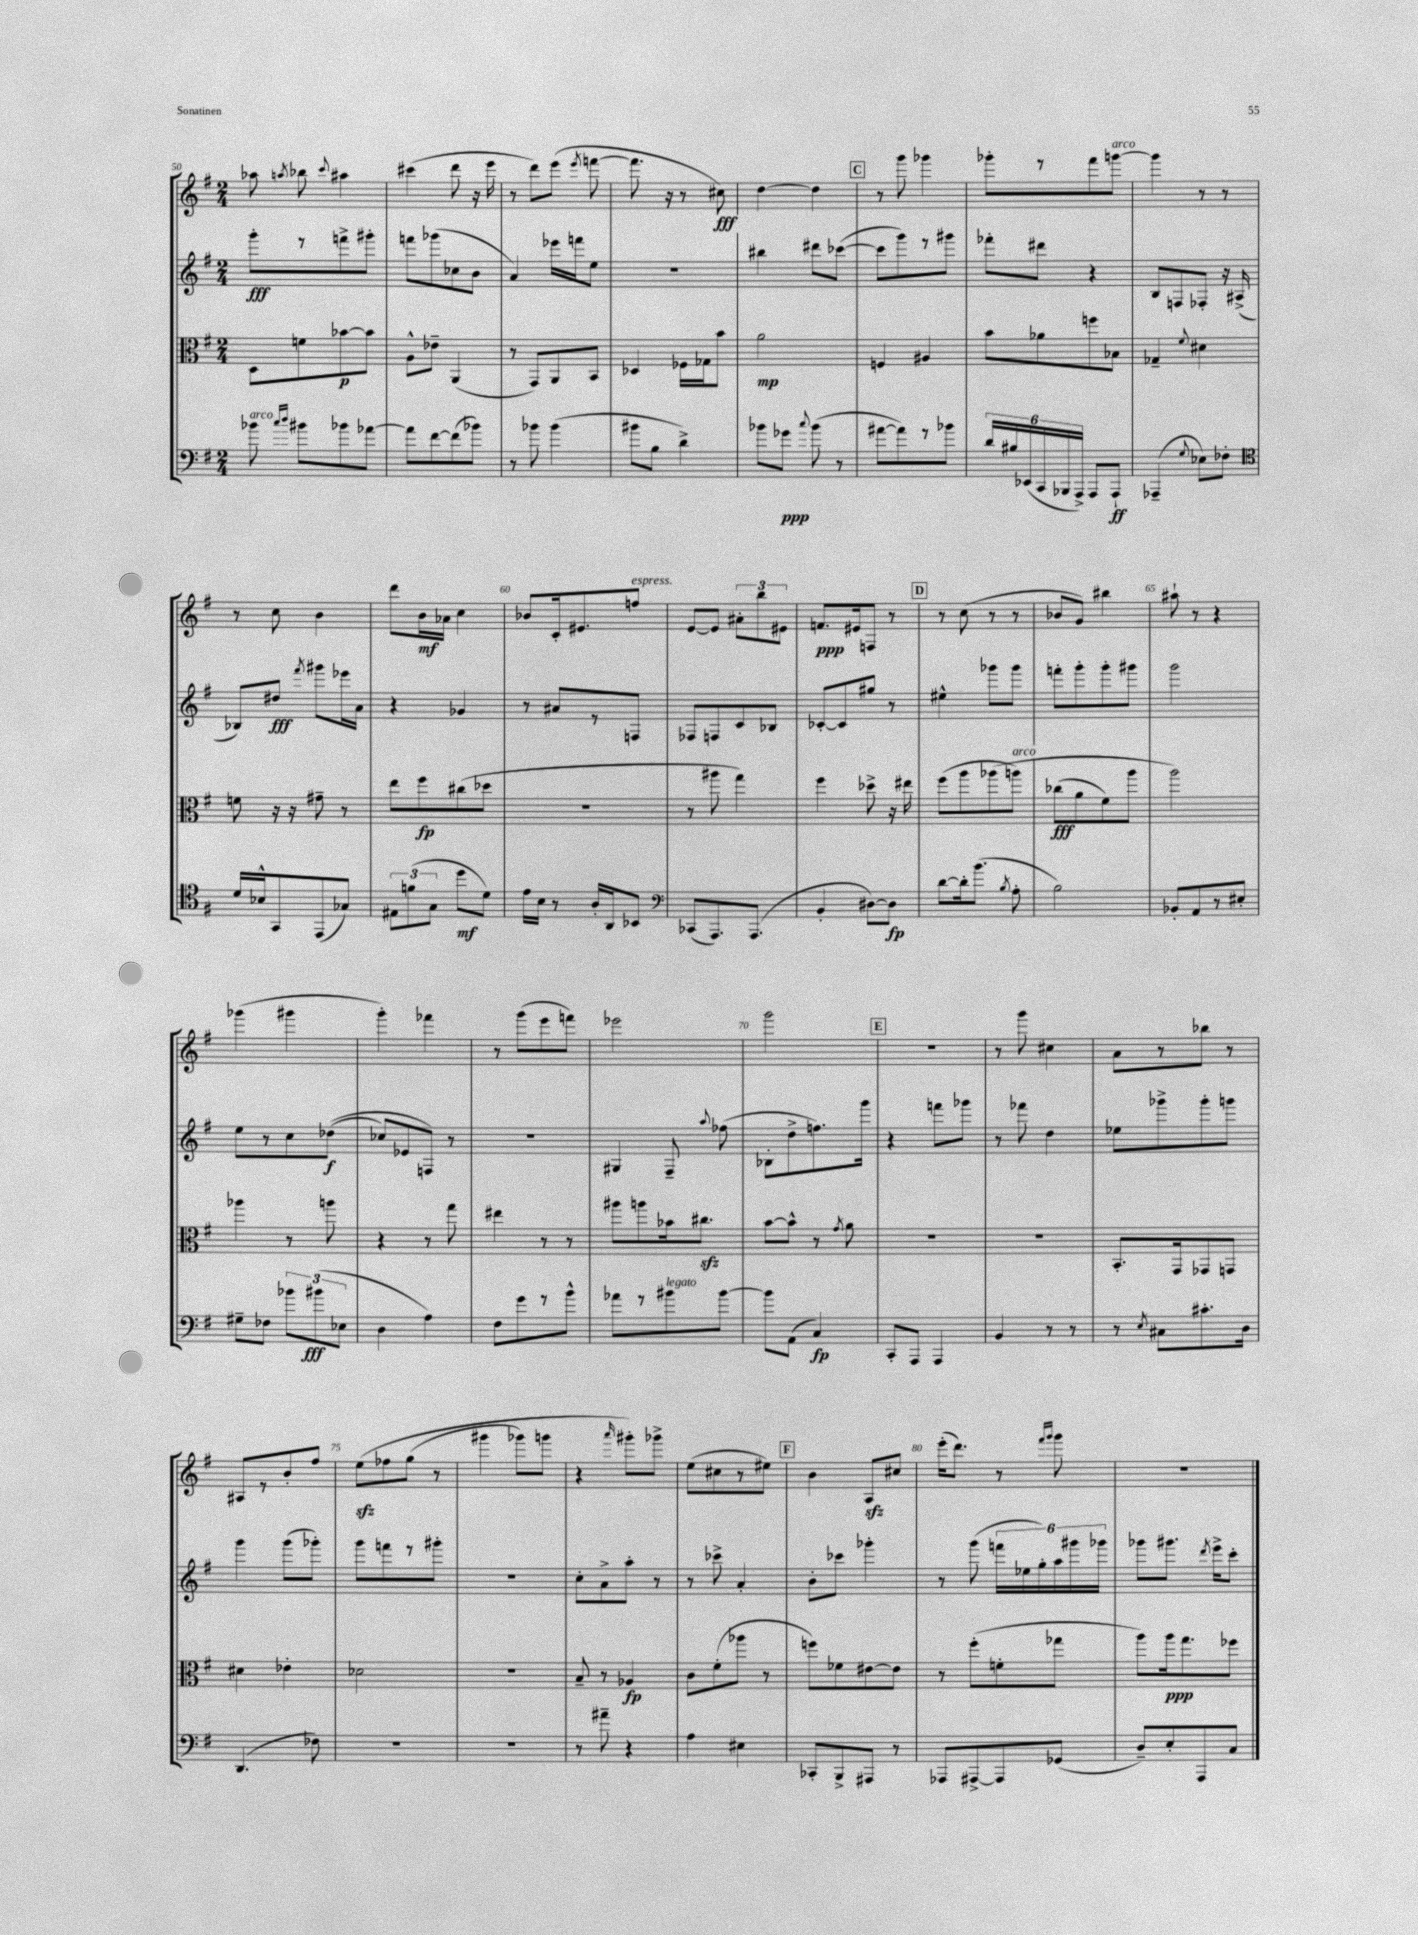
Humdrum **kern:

**kern	**dynam	**kern	**dynam	**kern	**dynam	**kern	**dynam
*part4	*part4	*part3	*part3	*part2	*part2	*part1	*part1
*staff4	*staff4	*staff3	*staff3	*staff2	*staff2	*staff1	*staff1
*clefF4	*	*clefC3	*	*clefG2	*	*clefG2	*
*k[f#]	*	*k[f#]	*	*k[f#]	*	*k[f#]	*
*M2/4	*	*M2/4	*	*M2/4	*	*M2/4	*
=50	=50	=50	=50	=50	=50	=50	=50
!LO:TX:a:i:t=arco	!	!	!	!	!	!	!
8b-X\	.	8D\L	.	8ggg'\L	fff	8aa-X\	.
16qqcc/LL	.	.	.	.	.	.	.
16qqdd/JJ	.	.	.	.	.	8qaan/	.
8b#X\L	.	8fn\	.	8r	.	8bb-X\	.
.	.	.	.	.	.	8qqccc/	.
8b-X\	.	[8b-X\	p	8fffn^\	.	4aa#X\	.
[8a-X\J	.	8b-\J]	.	8ggg#X'\J	.	.	.
=51	=51	=51	=51	=51	=51	=51	=51
8a-\L]	.	8A^^\L	.	8fffn\L	.	(4ccc#X\	.
[8f#\	.	8e-X~\J	.	(8ggg-X\	.	.	.
(8f#\]	.	(4AA/	.	8cc-X\	.	8ddd\	.
8b-X\J)	.	.	.	8b\J	.	16r	.
.	.	.	.	.	.	16eee\	.
=52	=52	=52	=52	=52	=52	=52	=52
8r	.	8r	.	4a/)	.	8r	.
8b-X\	.	8GG/L)	.	.	.	8ddd\L)	.
(4b-\	.	8AA/	.	16eee-X\LL	.	(8eee\J	.
.	.	.	.	16fffn\J	.	.	.
.	.	.	.	.	.	8qeee/	.
.	.	8BB/J	.	8ee\J	.	[8fffn\	.
=53	=53	=53	=53	=53	=53	=53	=53
8b#X\L	.	4D-X/	.	2r	.	8.fff\]	.
8B\J	.	.	.	.	.	.	.
.	.	.	.	.	.	16r	.
4d^\)	.	16F-X\LL	.	.	.	8r	.
.	.	16G-X\J	.	.	.	.	.
.	.	8b\J	.	.	.	8cc#X\)	fff
=54	=54	=54	=54	=54	=54	=54	=54
8b-X\L	.	2a\	mp	4bb#X\	.	[4dd\	.
8g-X\J	ppp	.	.	.	.	.	.
8qqcc/	.	.	.	.	.	.	.
(8b-\	.	.	.	8ddd#X\L	.	4dd\]	.
8r	.	.	.	([8ccc-X\J	.	.	.
!!LO:REH:place=s1:t=C
=55	=55	=55	=55	=55	=55	=55	=55
[8a#X\L	.	4Fn/	.	8ccc-\L]	.	8r	.
8a#\])	.	.	.	8ggg\)	.	8ggg\	.
8r	.	4A#X/	.	8r	.	4ggg-X\	.
8b-X\J	.	.	.	8ggg#X\J	.	.	.
=56	=56	=56	=56	=56	=56	=56	=56
24d/LL	.	8b\L	.	8fff-X'\L	.	8ggg-X'\L	.
24B#X/	.	.	.	.	.	.	.
(24EE-X/	.	.	.	.	.	.	.
24CC/	.	8a-X\	.	8ddd#X\J	.	8r	.
24BBB-X/	.	.	.	.	.	.	.
24AAA^/JJ)	.	.	.	.	.	.	.
8AAA/L	.	8ffn\	.	4r	.	8fff#\	.
!	!	!	!	!	!	!LO:TX:a:i:t=arco	!
8AAA`/J	ff	8B-X\J	.	.	.	[8gggn\J	.
=57	=57	=57	=57	=57	=57	=57	=57
(4AAA-X~/	.	4G-X~/	.	8B/L	.	4ggg\]	.
.	.	.	.	8Fn/	.	.	.
8qqG/	.	8qqf#/	.	.	.	.	.
8E-X\L)	.	4d#X\	.	8F-X'/J	.	8r	.
8F-X'\J	.	.	.	16r	.	8r	.
.	.	.	.	(16A#X^/	.	.	.
!!LO:LB:g=z
=58	=58	=58	=58	=58	=58	=58	=58
*clefC4	*	*	*	*	*	*	*
16d/LL	.	8fn\	.	8B-X/L)	.	8r	.
16B-X^^/J	.	.	.	.	.	.	.
8GG/	.	16r	.	8dd#X/J	fff	8cc\	.
.	.	16r	.	.	.	.	.
.	.	.	.	8qfff#/	.	.	.
(8EE/	.	8g#X~\	.	8ggg#X\L	.	4b\	.
8G-X/J)	.	8r	.	16eee-X\L	.	.	.
.	.	.	.	16a\JJ	.	.	.
=59	=59	=59	=59	=59	=59	=59	=59
12E#X\L	.	8ee\L	.	4r	.	8ddd\L	.
(12fn\	.	.	.	.	.	.	.
.	.	8ff#\	fp	.	.	16b\L	mf
12G\J	.	.	.	.	.	.	.
.	.	.	.	.	.	16a-X\JJ	.
8dd\L	mf	(8cc#X\	.	4g-X/	.	4cc\	.
8d\J)	.	8dd-X\J	.	.	.	.	.
=60	=60	=60	=60	=60	=60	=60	=60
16e\LL	.	2r	.	8r	.	8b-X/L	.
16B\JJ	.	.	.	.	.	.	.
8r	.	.	.	8a#X/L	.	16c'/k	.
.	.	.	.	.	.	8.e#X/	.
16A'/LL	.	.	.	8r	.	.	.
16AA/J	.	.	.	.	.	.	.
!	!	!	!	!	!	!LO:TX:a:i:t=espress.	!
8BB-X/J	.	.	.	8Fn/J	.	8ffn/J	.
=61	=61	=61	=61	=61	=61	=61	=61
*clefF4	*	*	*	*	*	*	*
(8CC-X/L	.	8r	.	8F-X/L	.	[8e/L	.
8.AAA/)	.	8aa#X\	.	8Fn/	.	8e/J]	.
.	.	4gg\)	.	8c/	.	12a#X'\L	.
(8.AAA/J	.	.	.	.	.	.	.
.	.	.	.	.	.	12bb\	.
.	.	.	.	8B-X/J	.	.	.
.	.	.	.	.	.	12e#X\J	.
=62	=62	=62	=62	=62	=62	=62	=62
4BB'/	.	4ff#\	.	[8c-X'/L	.	8.fn/L	ppp
.	.	.	.	8c-/]	.	.	.
.	.	.	.	.	.	16e#X/k	.
[8D#X\L)	.	8dd-X^\	.	8gg#X/J	.	8Fn/J	.
8D#\J]	fp	16r	.	8r	.	8r	.
.	.	16ee#X\	.	.	.	.	.
!!LO:REH:place=s1:t=D
=63	=63	=63	=63	=63	=63	=63	=63
[8d\L	.	(8ff#\L	.	4ee#X^^\	.	8r	.
16d'\k]	.	8aa\	.	.	.	(8cc\	.
(8.b\J	.	.	.	.	.	.	.
.	.	(8aa-X\	.	8ggg-X\L	.	8r	.
8qB/	.	.	.	.	.	.	.
!	!	!LO:TX:a:i:t=arco	!	!	!	!	!
8A'\	.	8aan\J)	.	8ggg-\J	.	8r	.
=64	=64	=64	=64	=64	=64	=64	=64
2B\)	.	(8cc-X\L	fff	8fffn'\L	.	8b-X/L	.
.	.	8a\	.	8ggg'\	.	8g/J)	.
.	.	8f#\)	.	8ggg'\	.	4bb#X\	.
.	.	8aa\J	.	8ggg#X\J	.	.	.
=65	=65	=65	=65	=65	=65	=65	=65
8BB-X'/L	.	2aa\)	.	2ggg\	.	8aa#X`\	.
8AA/	.	.	.	.	.	8r	.
8r	.	.	.	.	.	4r	.
8E#X'/J	.	.	.	.	.	.	.
!!LO:LB:g=z
=66	=66	=66	=66	=66	=66	=66	=66
8G#X~\L	.	4aa-X\	.	8ee\L	.	(4ggg-X\	.
8F-X\J	.	.	.	8r	.	.	.
12b-X\L	.	8r	.	8cc\	.	4ggg#X\	.
(12b#X\	fff	.	.	.	.	.	.
.	.	8aan\	.	((8dd-X\J	f	.	.
12E-X\J	.	.	.	.	.	.	.
=67	=67	=67	=67	=67	=67	=67	=67
4D\	.	4r	.	8cc-X/L)	.	4ggg'\)	.
.	.	.	.	8e-X/	.	.	.
4A\)	.	8r	.	8Fn/J)	.	4fff-X\	.
.	.	8gg\	.	8r	.	.	.
=68	=68	=68	=68	=68	=68	=68	=68
8F#\L	.	4ee#X\	.	2r	.	8r	.
8g\	.	.	.	.	.	(8ggg\L	.
8r	.	8r	.	.	.	8eee\	.
8b^^\J	.	8r	.	.	.	8fffn\J)	.
=69	=69	=69	=69	=69	=69	=69	=69
8a-X\L	.	8aa#X\L	.	4G#X/	.	2eee-X\	.
8r	.	8aan\	.	.	.	.	.
!LO:TX:a:i:t=legato	!	!	!	!	!	!	!
8b#X\	.	16b-X\k	.	8F#~/	.	.	.
.	.	8.cc#Xzz\J	.	.	.	.	.
.	.	.	.	8qqaa/	.	.	.
[8b#\J	.	.	.	(8ff-X\	.	.	.
=70	=70	=70	=70	=70	=70	=70	=70
8b#\L]	.	[8b\L	.	8B-X'\L	.	2ggg\	.
(8AA\J	.	8b^^\J]	.	8dd^\	.	.	.
4C/)	fp	8r	.	8.ffn\)	.	.	.
.	.	8qg/	.	.	.	.	.
.	.	8a\	.	.	.	.	.
.	.	.	.	16ggg\Jk	.	.	.
!!LO:REH:place=s1:t=E
=71	=71	=71	=71	=71	=71	=71	=71
8CC'/L	.	2r	.	4r	.	2r	.
8AAA/J	.	.	.	.	.	.	.
4AAA/	.	.	.	8fffn\L	.	.	.
.	.	.	.	8ggg-X\J	.	.	.
=72	=72	=72	=72	=72	=72	=72	=72
4BB/	.	2r	.	8r	.	8r	.
.	.	.	.	8fff-X\	.	8ggg\	.
8r	.	.	.	4dd\	.	4cc#X\	.
8r	.	.	.	.	.	.	.
=73	=73	=73	=73	=73	=73	=73	=73
8r	.	8.BB'/L	.	8ee-X\L	.	8a\L	.
8qE/	.	.	.	.	.	.	.
8C#X\L	.	.	.	8ggg-X^\	.	8r	.
.	.	16GG/k	.	.	.	.	.
8.c#X'\	.	8GG-X/	.	8ggg-'\	.	8bb-X\J	.
.	.	8GGn/J	.	8gggn\J	.	8r	.
16D\Jk	.	.	.	.	.	.	.
!!LO:LB:g=z
=74	=74	=74	=74	=74	=74	=74	=74
(4.DD/	.	4d#X\	.	4ggg\	.	8A#X/L	.
.	.	.	.	.	.	8r	.
.	.	4e-X'\	.	(8ggg\L	.	8b'/	.
8F-X\)	.	.	.	8ggg-X'\J)	.	8ff#/J	.
=75	=75	=75	=75	=75	=75	=75	=75
2r	.	2d-X\	.	8ggg\L	.	(8eezz\L	.
.	.	.	.	8fffn\	.	8ff-X\	.
.	.	.	.	8r	.	(8gg\J	.
.	.	.	.	8ggg#X'\J	.	8r	.
=76	=76	=76	=76	=76	=76	=76	=76
2r	.	2r	.	2r	.	4ggg#X\	.
.	.	.	.	.	.	8ggg-X\L)	.
.	.	.	.	.	.	8gggn\J	.
=77	=77	=77	=77	=77	=77	=77	=77
8r	.	8B~/	.	8cc'\L	.	4r	.
8a#X~\	.	8r	.	8a^\	.	.	.
.	.	.	.	.	.	16qqaaa/	.
4r	.	4A-X/	fp	8aa'\J	.	8ggg#X'\L)	.
.	.	.	.	8r	.	8ggg-X^\J	.
=78	=78	=78	=78	=78	=78	=78	=78
4A\	.	8c\L	.	8r	.	(8ee\L	.
.	.	(8f#'\	.	8ccc-X^\	.	8cc#X\	.
4E#X\	.	8aa-X\J	.	4a'/	.	8r	.
.	.	8r	.	.	.	8ee#X\J)	.
!!LO:REH:place=s1:t=F
=79	=79	=79	=79	=79	=79	=79	=79
8CC-X'/L	.	8ffn\L)	.	8b'\L	.	4b\	.
8BBB^/	.	8f-X\	.	8ccc-X\J	.	.	.
8AAA#X/J	.	[8e#X\	.	4ggg-X'\	.	8Azz/L	.
8r	.	8e#\J]	.	.	.	8cc#X/J	.
=80	=80	=80	=80	=80	=80	=80	=80
8AAA-X/L	.	8r	.	8r	.	(16eee'\KL	.
.	.	.	.	.	.	8.ddd\J)	.
[8AAA#X^/	.	(8ff#'\L	.	(8ggg\	.	.	.
8AAA#/]	.	8fn'\	.	24fffn\LL	.	8r	.
.	.	.	.	24ee-X\	.	.	.
.	.	.	.	24gg'\)	.	.	.
.	.	.	.	.	.	16qqfff#/LL	.
.	.	.	.	.	.	16qqggg/JJ	.
(8GG-X/J	.	8gg-X\J	.	24aa\	.	8ggg\	.
.	.	.	.	24ggg#X\	.	.	.
.	.	.	.	24ggg-X\JJ	.	.	.
=81	=81	=81	=81	=81	=81	=81	=81
8D~/L)	.	8aa\L)	.	8ggg-X\L	.	2r	.
8E'/	.	16aa\k	ppp	8.ggg#X\J	.	.	.
.	.	8.gg\	.	.	.	.	.
8AAA/	.	.	.	.	.	.	.
.	.	.	.	8qddd/	.	.	.
.	.	.	.	16eee^\KL	.	.	.
8C/J	.	8ff-X\J	.	8ccc'\J	.	.	.
==	==	==	==	==	==	==	==
*-	*-	*-	*-	*-	*-	*-	*-
